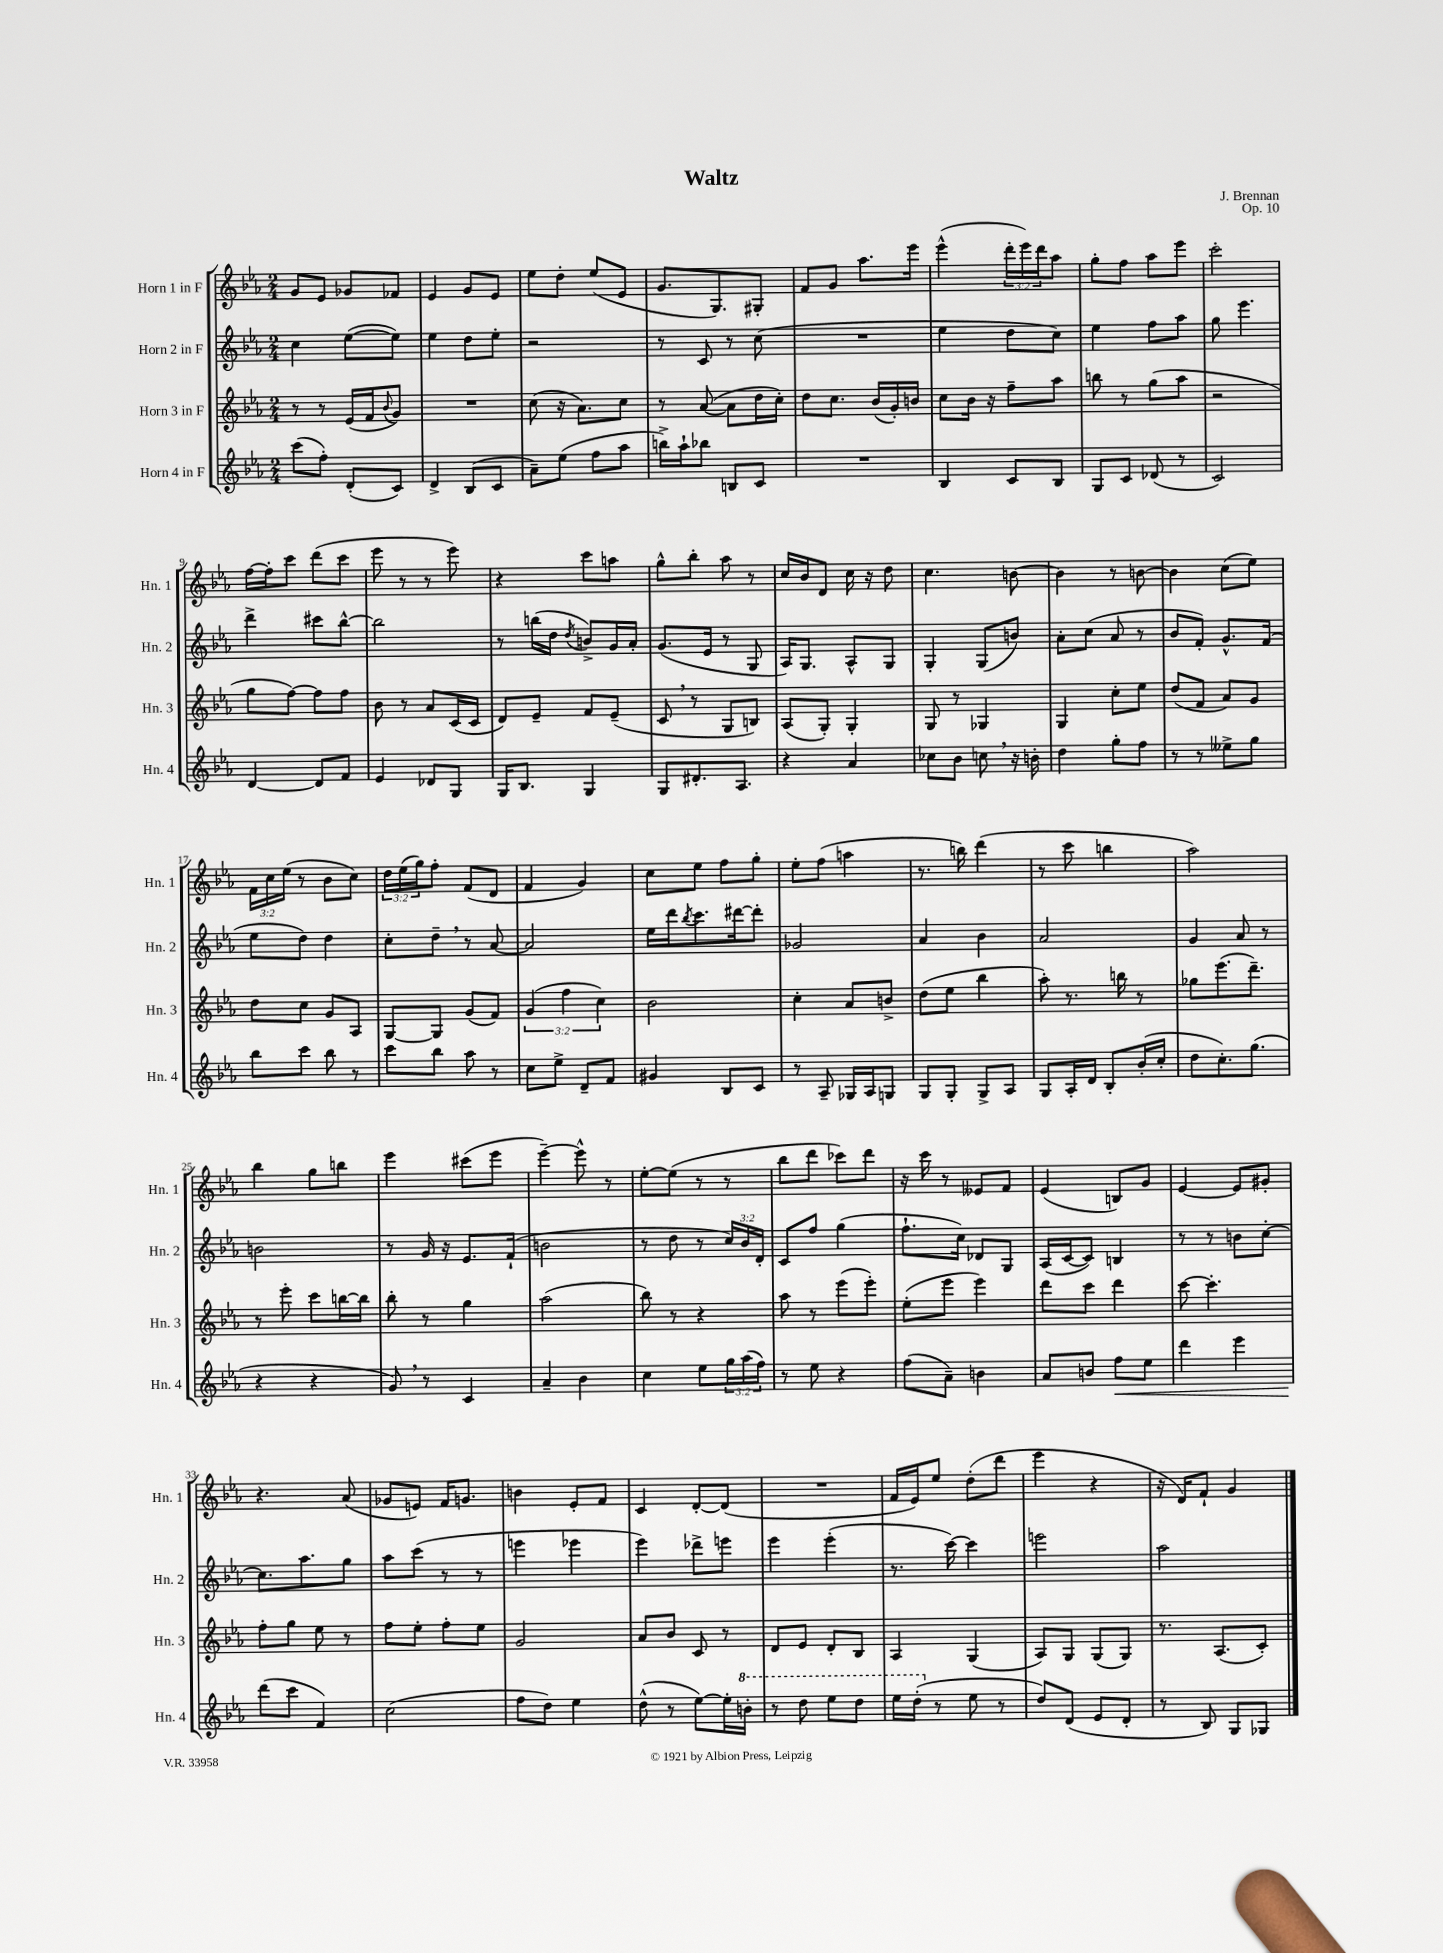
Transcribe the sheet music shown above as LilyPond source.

\header { title = "Waltz" composer = "J. Brennan" opus = "Op. 10" }
<<
\new StaffGroup <<
\new Staff = "s0" \with { instrumentName = "Horn 1 in F" shortInstrumentName = "Hn. 1" } {
    \clef treble \key ees \major \numericTimeSignature \time 2/4 \override Staff.TupletNumber.text = #tuplet-number::calc-fraction-text
    g'8 ees'8 ges'8 fes'8 |
    ees'4 g'8 ees'8 |
    ees''8 d''8-. ees''8( ees'8 |
    g'8. g8.) gis8-. |
    f'8 g'8 aes''8. ees'''16 |
    ees'''4-^( \tuplet 3/2 { d'''16-. ees'''16) d'''16 } aes''8 |
    g''8-. f''8 aes''8 ees'''8 |
    c'''2-. |
    f''16~ f''16-. c'''8 d'''8( c'''8 |
    ees'''8 r8 r8 ees'''8) |
    r4 c'''8 a''8 |
    g''8-^ bes''8-. aes''8 r8 |
    c''16 bes'16 d'8 c''16 r16 d''8 |
    c''4. b'8~ |
    b'4 r8 b'8~ |
    b'4 c''8( ees''8) |
    \tuplet 3/2 { f'16 c''16 ees''16( } r8 bes'8 c''8) |
    \tuplet 3/2 { d''16 ees''16( g''16) } f''8-. f'8( d'8 |
    f'4 g'4) |
    c''8 ees''8 f''8 g''8-. |
    ees''8-. f''8( a''4 |
    r8. b''16) d'''4( |
    r8 c'''8 b''4 |
    aes''2) |
    bes''4 g''8 b''8 |
    ees'''4 cis'''8( ees'''8 |
    ees'''4~--) ees'''8-^ r8 |
    ees''8~-. ees''8( r8 r8 |
    bes''8 d'''8 ces'''8) d'''8 |
    r16 c'''16 r8 eeses'8 f'8 |
    ees'4( b8) g'8 |
    ees'4~ ees'8 gis'8-. |
    r4. aes'8( |
    ges'8 e'8) f'16 g'8. |
    b'4 ees'8-. f'8 |
    c'4 d'8~-. d'8( |
    R2 |
    f'16 ees'16) ees''8 d''8-.( d'''8 |
    ees'''4 r4 |
    r16 d'16) f'8-! g'4 \bar "|." |
}
\new Staff = "s1" \with { instrumentName = "Horn 2 in F" shortInstrumentName = "Hn. 2" } {
    \clef treble \key ees \major \numericTimeSignature \time 2/4 \override Staff.TupletNumber.text = #tuplet-number::calc-fraction-text
    c''4 ees''8~( ees''8) |
    ees''4 d''8 ees''8-. |
    r2 |
    r8 c'8 r8 c''8( |
    R2 |
    ees''4 d''8 c''8) |
    ees''4 f''8 aes''8 |
    g''8 ees'''4. |
    d'''4-> cis'''8 bes''8~-^ |
    bes''2 |
    r8 b''16( d''16 \acciaccatura { d''8 } b'8->) g'16 aes'16-. |
    g'8.( ees'16 r8 g8 |
    aes16) g8. aes8-^ g8 |
    g4-. g8( b'8) |
    aes'8-. c''8( aes'8 r8 |
    bes'8 f'8-.) g'8.-^ f'16( |
    ees''8 d''8) d''4 |
    c''8-. d''8-- \breathe r8 aes'8~ |
    aes'2 |
    ees''16 d'''16 \acciaccatura { bes''8 } c'''8. dis'''16~ dis'''8-. |
    ges'2 |
    aes'4 bes'4 |
    aes'2 |
    g'4 aes'8 r8 |
    b'2 |
    r8 g'16 r16 ees'8. f'16-!( |
    b'2 |
    r8 d''8 r8 \tuplet 3/2 { c''16) bes'16 d'16-. } |
    c'8 f''8 g''4( |
    f''8.-! c''16) des'8 g8 |
    aes16( c'16~ c'8) b4 |
    r8 r8 b'8 c''8~-. |
    c''8. aes''8. g''8 |
    aes''8 c'''8( r8 r8 |
    e'''4 ees'''4 |
    ees'''4) des'''8-> e'''8 |
    ees'''4 ees'''4-.( |
    r8. c'''16~) c'''4 |
    e'''2 |
    aes''2 \bar "|." |
}
\new Staff = "s2" \with { instrumentName = "Horn 3 in F" shortInstrumentName = "Hn. 3" } {
    \clef treble \key ees \major \numericTimeSignature \time 2/4 \override Staff.TupletNumber.text = #tuplet-number::calc-fraction-text
    r8 r8 ees'16( f'16 \appoggiatura { bes'8 } g'8) |
    R2 |
    c''8( r16 aes'8.) c''8 |
    r8 aes'8~( aes'8 d''16 c''16-.) |
    d''8 c''8. bes'16( g'16-.) b'16 |
    c''8 bes'16 r16 f''8-- aes''8 |
    b''8 r8 g''8( aes''8 |
    r2 |
    g''8 f''8~) f''8 f''8 |
    bes'8 r8 aes'8 c'16( c'16 |
    d'8) ees'8-- f'8 ees'8--( |
    c'8 \breathe r8 g8 b8) |
    aes8( g8-.) g4-. |
    g8 r8 ges4 |
    g4 c''8-. ees''8 |
    d''8( f'8 aes'8) g'8 |
    d''8 c''8 g'8 aes8 |
    g8~ g8 g'8( f'8) |
    \tuplet 3/2 { g'4( f''4 c''4) } |
    bes'2 |
    c''4-. aes'8 b'8-> |
    d''8( ees''8 bes''4 |
    aes''8-.) r8. b''16 r8 |
    ges''8 ees'''8.( d'''8.--) |
    r8 ees'''8-. c'''8 b''16~ b''16 |
    bes''8-. r8 g''4 |
    aes''2( |
    bes''8) r8 r4 |
    aes''8 r8 ees'''8( ees'''8-.) |
    ees''8-.( ees'''8 ees'''4) |
    d'''8 c'''8 d'''4 |
    c'''8~ c'''4.-. |
    f''8-. g''8 ees''8 r8 |
    f''8 ees''8-. f''8-. ees''8 |
    g'2 |
    aes'8 bes'8 c'8 r8 |
    d'8 ees'8 d'8-. bes8 |
    aes4 g4( |
    aes8) g8 g8( g8) |
    r8. aes8.( c'8-.) \bar "|." |
}
\new Staff = "s3" \with { instrumentName = "Horn 4 in F" shortInstrumentName = "Hn. 4" } {
    \clef treble \key ees \major \numericTimeSignature \time 2/4 \override Staff.TupletNumber.text = #tuplet-number::calc-fraction-text
    c'''8( f''8-.) d'8-.( c'8) |
    d'4-> bes8( c'8 |
    aes'8--) ees''8( f''8 aes''8 |
    b''16->) aes''16-! bes''8 b8 c'8 |
    R2 |
    bes4 c'8 bes8 |
    g8 c'8 des'8( r8 |
    c'2) |
    d'4~ d'8 f'8 |
    ees'4 des'8 g8 |
    g16 bes8. g4 |
    g8 dis'8.-. aes8. |
    r4 aes'4 |
    ces''8 bes'8 c''8 \breathe r16 b'16-. |
    d''4 g''8-. f''8 |
    r8 r8 eeses''8-> g''8 |
    bes''8 c'''8 bes''8 r8 |
    c'''8 bes''8 aes''8 r8 |
    c''8 ees''8-> d'8-- f'8 |
    gis'4 bes8 c'8 |
    r8 aes8-- ges16 aes16 g8 |
    g8 g8-. g8-> aes8 |
    g8 aes16-. d'16 bes8-. bes'16-.( c''16-. |
    d''8 c''8.-.) g''8.( |
    r4 r4 |
    g'8) \breathe r8 c'4 |
    aes'4-- bes'4 |
    c''4 ees''8 \tuplet 3/2 { g''16 aes''16( f''16) } |
    r8 ees''8 r4 |
    f''8( aes'8--) b'4 |
    aes'8 b'8 f''8\< ees''8 |
    d'''4 ees'''4 |
    d'''8\!( c'''8 f'4) |
    c''2( |
    f''8 d''8) ees''4 |
    d''8-^( r8 ees''8~) ees''16-. \ottava #1 b''16-. |
    r8 d'''8 ees'''8 d'''8 |
    ees'''16 d'''16-.( \ottava #0 r8 ees''8 r8 |
    d''8) d'8( ees'8 d'8-. |
    r8 bes8) g8 ges8 \bar "|." |
}
>>
>>
